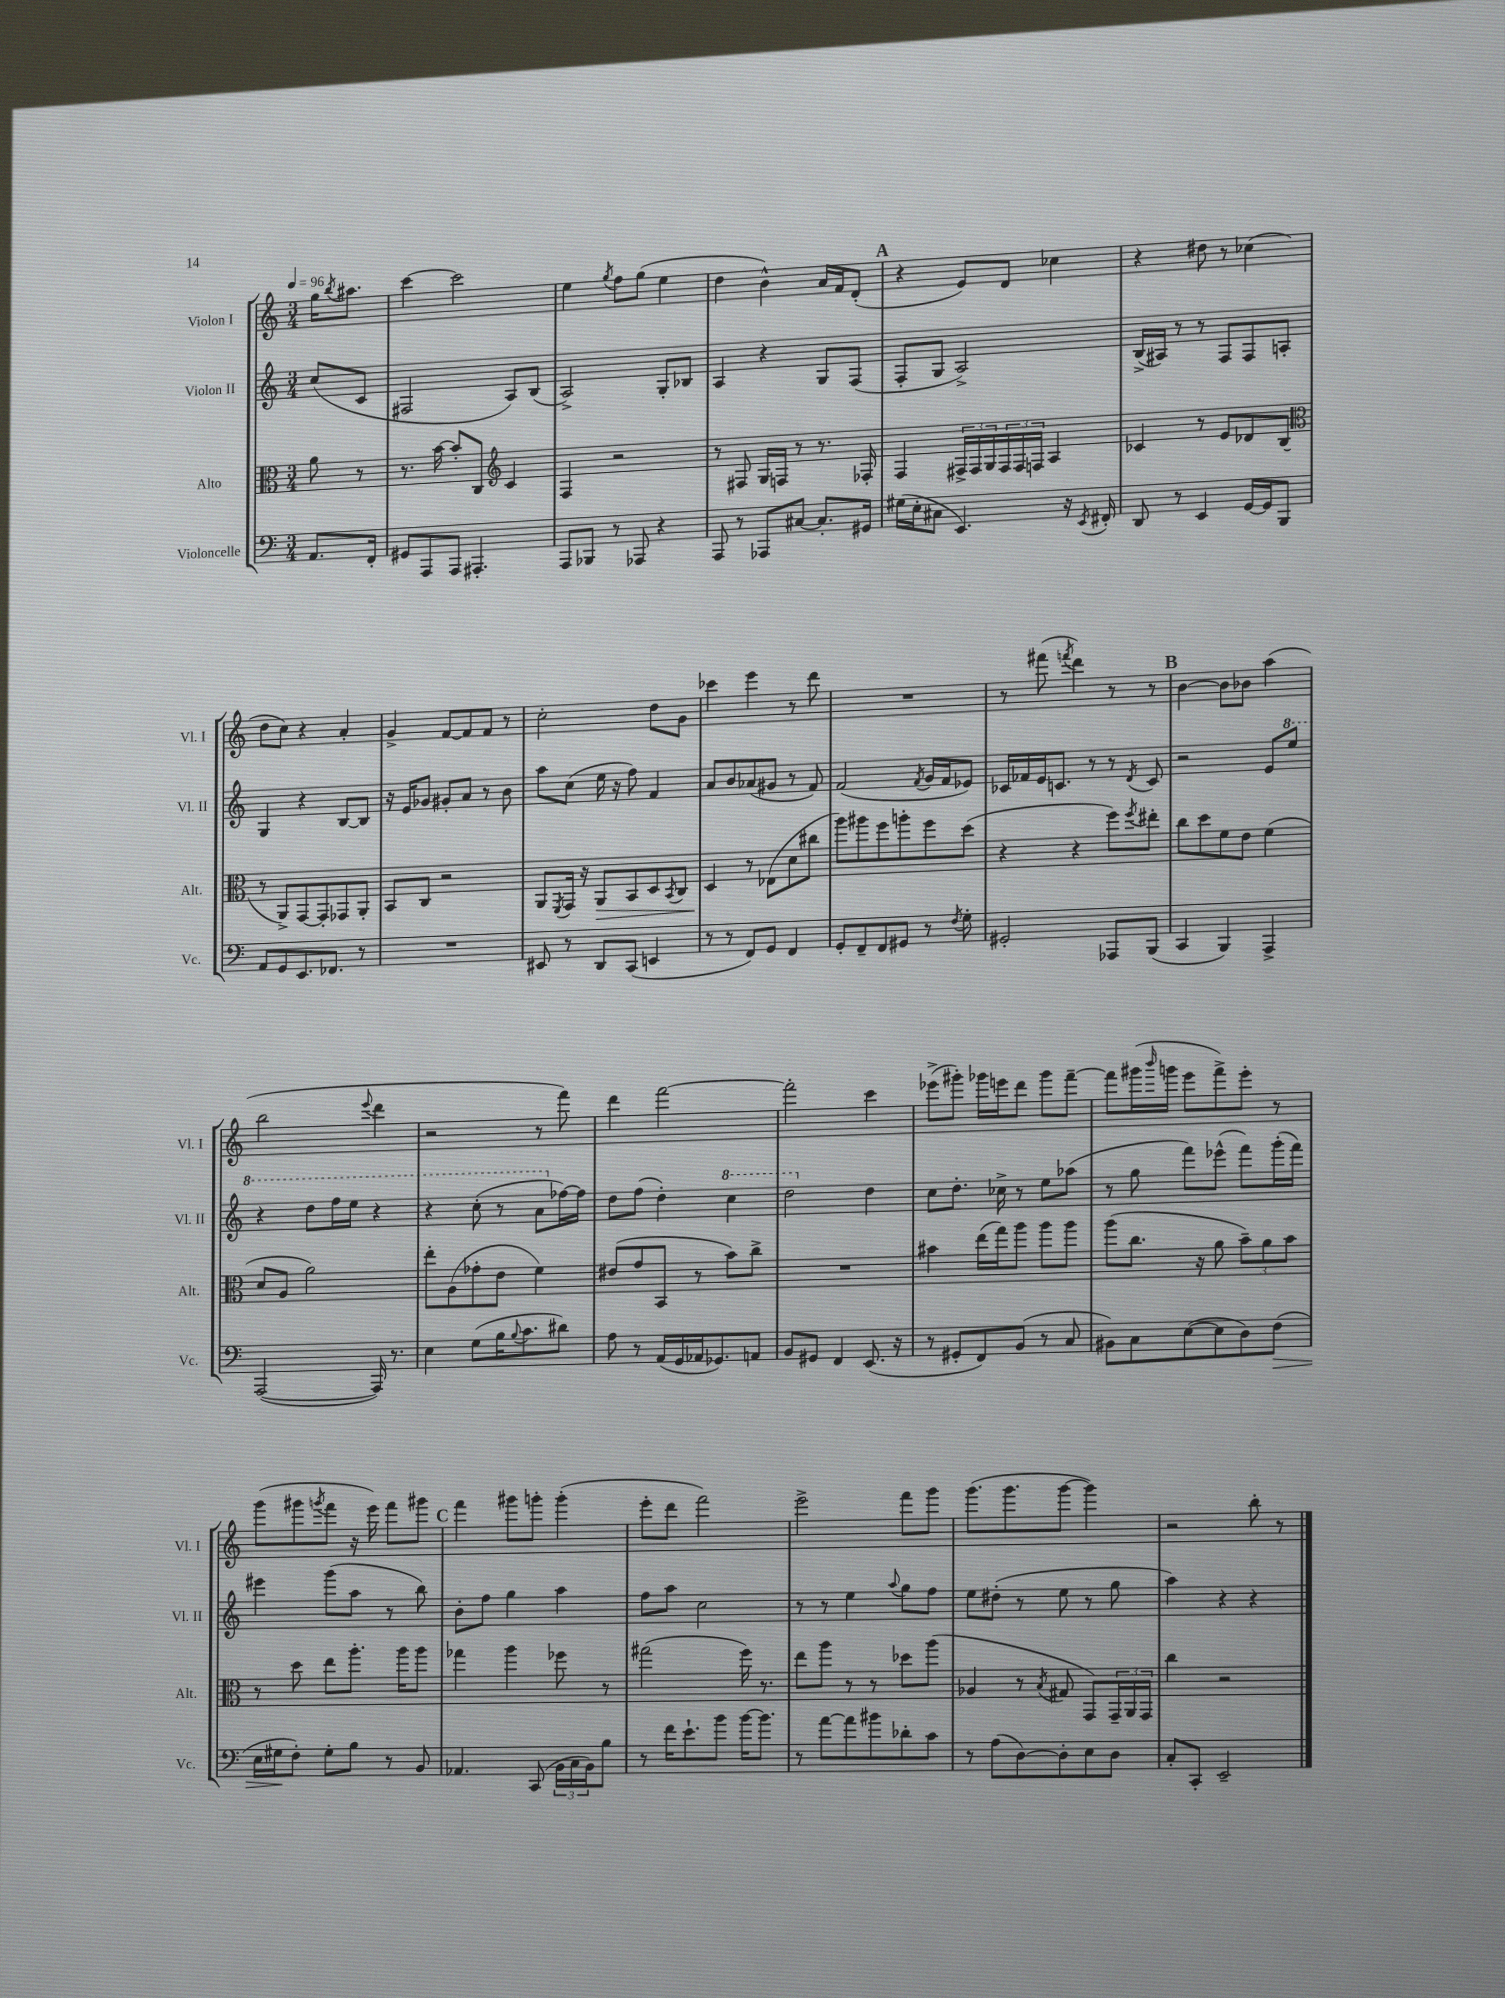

**kern	**kern	**kern	**kern
*staff4	*staff3	*staff2	*staff1
*clefF4	*clefC3	*clefG2	*clefG2
*k[]	*k[]	*k[]	*k[]
*M3/4	*M3/4	*M3/4	*M3/4
*MM96	*MM96	*MM96	*MM96
8.AA	8a	(8cc	16gg
.	.	.	8qbb
.	.	.	8.aa#
.	8r	8c	.
16FF'	.	.	.
=	=	=	=
8GG#	8.r	2F#	[4ccc
8AAA	.	.	.
.	[16b	.	.
8AAA	8b']	.	2ccc]
4.AAA#'	8C	.	.
*	*clefG2	*	*
.	4c	8A)	.
.	.	(8B	.
=	=	=	=
8AAA	4F	2A^)	4ee
8BBB-	.	.	.
.	.	.	8qgg
8r	2r	.	8ff
8AAA-	.	.	(8gg
4r	.	8G'	4ee
.	.	8B-	.
=	=	=	=
8AAA	8r	4A	4dd
8r	8F#	.	.
8AAA-	16G	4r	4b^^)
.	16F	.	.
[8C#	8r	.	.
8.C#']	8.r	8G	16a
.	.	.	16f
.	.	(8F	(8d'
16GG#	16F-'	.	.
=	=	=	=
(16G#	4F	8F'	4r
16E'	.	.	.
8C#	.	8G	.
4.EE)	24F#^	2A^)	8e)
.	24F#	.	.
.	24G	.	.
.	24F#	.	8d
.	24F#	.	.
.	24F	.	.
.	4A	.	4cc-
16r	.	.	.
8qEE	.	.	.
16FF#'	.	.	.
=	=	=	=
8DD	4c-	(16B^	4r
.	.	16A#)	.
8r	.	8r	.
4EE	8r	8r	8dd#
.	8e	8F	8r
[16GG	8d-	8F	(4cc-
16GG]	.	.	.
8BBB	(8B	8A'	.
=	=	=	=
*	*clefC3	*	*
8AA	8r	4G	8dd
8GG	8AA^)	.	8cc)
8.EE	[8GG	4r	4r
.	8GG']	.	.
8.FF-	.	.	.
.	8GG-	[8B	4a'
8r	8AA'	8B]	.
=	=	=	=
2.r	8BB	16r	4g^
.	.	16e	.
.	8C	8g-	.
.	2r	8g#'	[8f
.	.	8a	8f]
.	.	8r	8f
.	.	8b	8r
=	=	=	=
8EE#	8AA	8aa	2cc'
.	8qFF	.	.
8r	16GG	(8cc	.
.	16r	.	.
8DD	8AA	16ee	.
.	.	16r	.
(8CC	8BB	8ff)	.
4EE	8D	4f	8dd
.	8qBB	.	.
.	8C	.	8g
=	=	=	=
8r	4D	8a	4ccc-
8r	.	8b	.
8FF)	8r	(8a-	4eee
8GG	(8E-	8g#	.
4FF	8d	8r	8r
.	8cc#	8f)	8ddd
=	=	=	=
8GG'	8aa)	(2f	2.r
8FF~	8aa#	.	.
8FF	8ff	.	.
8GG#	8aa'	.	.
.	.	8qf	.
8r	8ff	16g	.
.	.	16f	.
8qF	.	.	.
8G'	(8dd	8e-)	.
=	=	=	=
2GG#'	4r	16c-	8r
.	.	16f-	.
.	.	16e	(8fff#
.	.	8.c	.
.	.	.	8qfff
.	4r	.	4ddd)
.	.	8r	.
8AAA-	8ff)	8r	8r
.	8qff	8qd	.
(8BBB	8ee#'	8c	8r
=	=	=	=
4CC	8cc	2r	[4b
.	8dd	.	.
4BBB)	8f	.	8b]
.	8e	.	8b-
4AAA^	(4f	8e	(4aa
.	.	8eee	.
=	=	=	=
([2AAA	8d	4r	2bb
.	8A	.	.
.	2a)	8ddd	.
.	.	16fff	.
.	.	16eee	.
.	.	.	8qqeee
16AAA])	.	4r	4ddd
8.r	.	.	.
=	=	=	=
4E	8ee'	4r	2r
.	(8A	.	.
(8G	8g-'	(8ccc'	.
16B	8e	8r	.
8qqB	.	.	.
8.c	.	.	.
.	4f)	8aa	8r
8d#)	.	[16ff-)	8fff)
.	.	16ff-]	.
=	=	=	=
8A	(8e#	8dd	4ddd
8r	8g	(8ff	.
(16AA	8BB	4dd')	[2fff
16GG	.	.	.
16AA-	8r	.	.
8.GG-)	.	.	.
.	8b)	4ccc	.
8AA	8cc^	.	.
=	=	=	=
8BB	2.r	2ddd	2fff']
8GG#	.	.	.
4FF	.	.	.
(8.EE	.	4dd	4ccc
16r	.	.	.
=	=	=	=
8r	4b#	8cc	(8eee-^
8GG#'	.	8.dd'	8ggg#')
8FF)	(16ee	.	16ggg-
.	16gg)	16cc-^	16eee
(8BB	8aa	8r	8ddd
8r	8aa	8ee	8ggg-
8C	8aa	(8aa-	[8fff~
=	=	=	=
8BB#)	(8aa	8r	8fff]
8C	8.cc	8gg	(16ggg#
.	.	.	16qqbbb
.	.	.	16ggg
([8E	.	8fff)	8eee
.	16r	.	.
8E]	8a	(8eee-^^	8fff^)
8D)	12b~)	8fff)	8eee'
.	12a	.	.
(8F	.	(16ggg'	8r
.	12b	.	.
.	.	16fff)	.
=	=	=	=
16E	8r	4eee#	(8ggg
16G#	.	.	.
8F')	8dd	.	8ggg#
.	.	.	8qggg
8G#'	8ee	(8ggg	8fff
8B	8.aa'	8aa	16r
.	.	.	16eee)
8r	.	8r	8fff
.	16aa	.	.
8BB	8aa	8bb)	8ggg#
=	=	=	=
4.AA-	4gg-	8b'	4fff
.	.	8ff	.
.	4aa	4gg	8ggg#
(8CC	.	.	8ggg'
24BB	8ff-	4aa	(4ggg'
24C	.	.	.
24BB)	.	.	.
8B	8r	.	.
=	=	=	=
8r	(2gg#	8ff	8eee'
16f	.	8aa	8ddd
8.e`	.	.	.
.	.	2cc	2fff)
8b	.	.	.
[16b	16ff)	.	.
8.b]	8.r	.	.
=	=	=	=
8r	8ee	8r	2eee^
[8a	8aa	8r	.
8a]	8r	4ee	.
8b#	8r	.	.
.	.	8qqaa	.
8d-'	8dd-	8gg	8fff
8c	(8aa	8ff	8ggg
=	=	=	=
8r	4A-	8ee	(8.ggg
(8A	.	(8dd#'	.
.	.	.	8.ggg
[8D)	8r	8r	.
.	8qB	.	.
8D']	8G#	8ee	[8ggg
8E	8GG)	8r	4ggg])
8D	24GG~	8gg	.
.	24AA	.	.
.	24GG	.	.
=	=	=	=
8C'	4cc	4aa)	2r
8CC'	.	.	.
2EE~	2r	4r	.
.	.	4r	8bb'
.	.	.	8r
==	==	==	==
*-	*-	*-	*-
